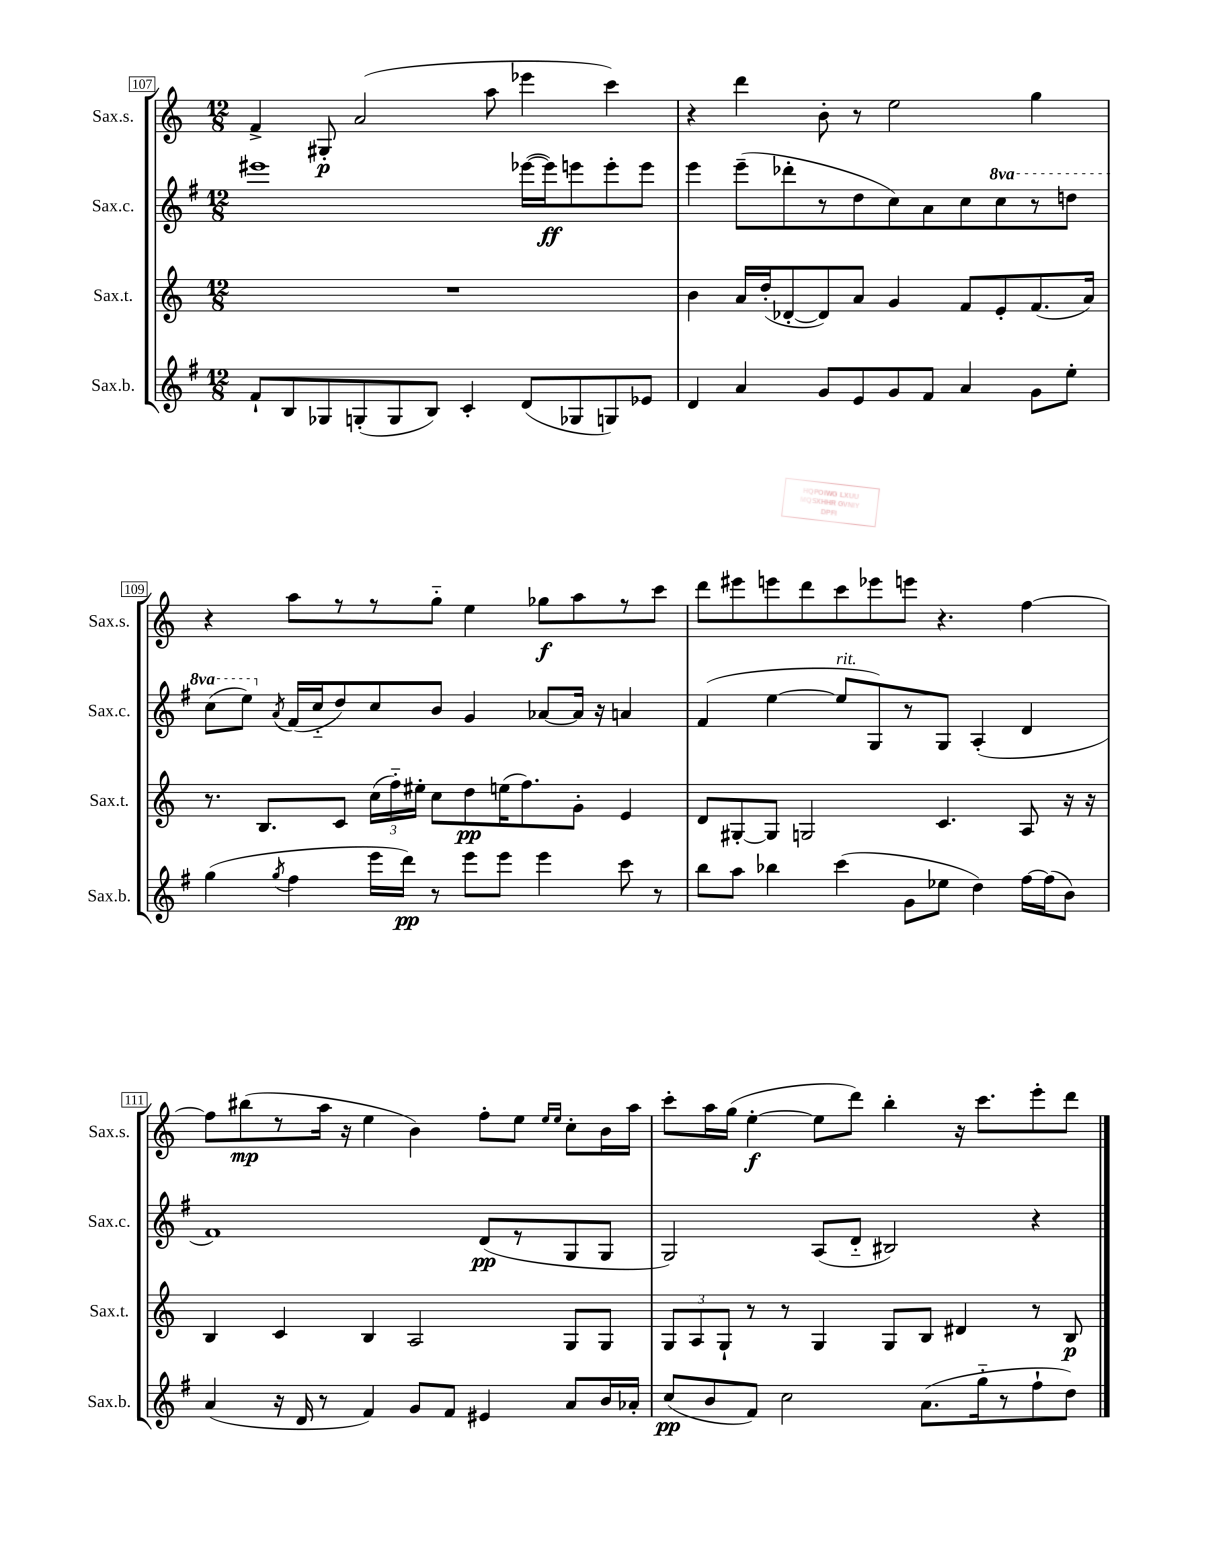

**kern	**kern	**kern	**kern
*staff4	*staff3	*staff2	*staff1
*clefG2	*clefG2	*clefG2	*clefG2
*k[f#]	*k[]	*k[f#]	*k[]
*M12/8	*M12/8	*M12/8	*M12/8
8f#`	1.r	1eee#	4f^
8B	.	.	.
8G-	.	.	8G#'
(8G'	.	.	(2a
8G	.	.	.
8B)	.	.	.
4c'	.	.	.
.	.	.	8aa
(8d	.	([16eee-	4eee-
.	.	16eee-])	.
8G-	.	8eee	.
8G)	.	8eee'	4ccc)
8e-	.	8eee	.
=	=	=	=
4d	4b	4eee	4r
4a	16a	(8eee~	4ddd
.	(16dd'	.	.
.	[8d-'	8ddd-'	.
8g	8d-])	8r	8b'
8e	8a	8dd	8r
8g	4g	8cc)	2ee
8f#	.	8a	.
4a	8f	8cc	.
.	8e'	8ccc	.
8g	(8.f	8r	4gg
8ee'	.	8ddd	.
.	16a)	.	.
=	=	=	=
(4gg	8.r	(8ccc	4r
.	.	8eee)	.
.	8.B	.	.
8qgg	.	8qa	.
4ff#	.	(16f#	8aa
.	.	16cc'~	.
.	8c	8dd)	8r
16eee	(24cc	8cc	8r
.	24ff'~)	.	.
16ddd)	.	.	.
.	24ee#'	.	.
8r	8cc	8b	8gg'~
8eee	8dd	4g	4ee
8eee	(16ee	.	.
.	8.ff)	.	.
4eee	.	[8a-	8gg-
.	8g'	16a-]	8aa
.	.	16r	.
8ccc	4e	4a	8r
8r	.	.	8ccc
=	=	=	=
8bb	8d	(4f#	8ddd
8aa	[8G#'	.	8eee#
4bb-	8G#]	[4ee	8eee
.	2G	.	8ddd
(4ccc	.	8ee]	8ccc
.	.	8G)	8eee-
8g	.	8r	8eee
8ee-	4.c	8G	4.r
4dd)	.	(4A'	.
[16ff#	8A	4d	[4ff
(16ff#]	.	.	.
8b)	16r	.	.
.	16r	.	.
=	=	=	=
(4a	4B	1f#)	8ff]
.	.	.	(8bb#
16r	4c	.	8r
16d	.	.	.
8r	.	.	16aa
.	.	.	16r
4f#)	4B	.	4ee
8g	2A	.	4b)
8f#	.	.	.
4e#	.	(8d	8ff'
.	.	8r	8ee
.	.	.	16qqee
.	.	.	16qqee
8a	8G	8G	8cc'
16b	8G	8G	16b
16a-'	.	.	16aa
=	=	=	=
(8cc	12G	2G)	8ccc'
.	12A	.	.
8b	.	.	16aa
.	12G`	.	.
.	.	.	(16gg
8f#)	8r	.	[4ee'
2cc	8r	.	.
.	4G	(8A	8ee]
.	.	8d'~	8ddd)
.	8G	2B#)	4bb'
(8.a	8B	.	.
.	4d#	.	16r
16gg'~	.	.	8.ccc
8r	.	.	.
8ff#`	8r	4r	8eee'
8dd)	8B	.	8ddd
==	==	==	==
*-	*-	*-	*-
